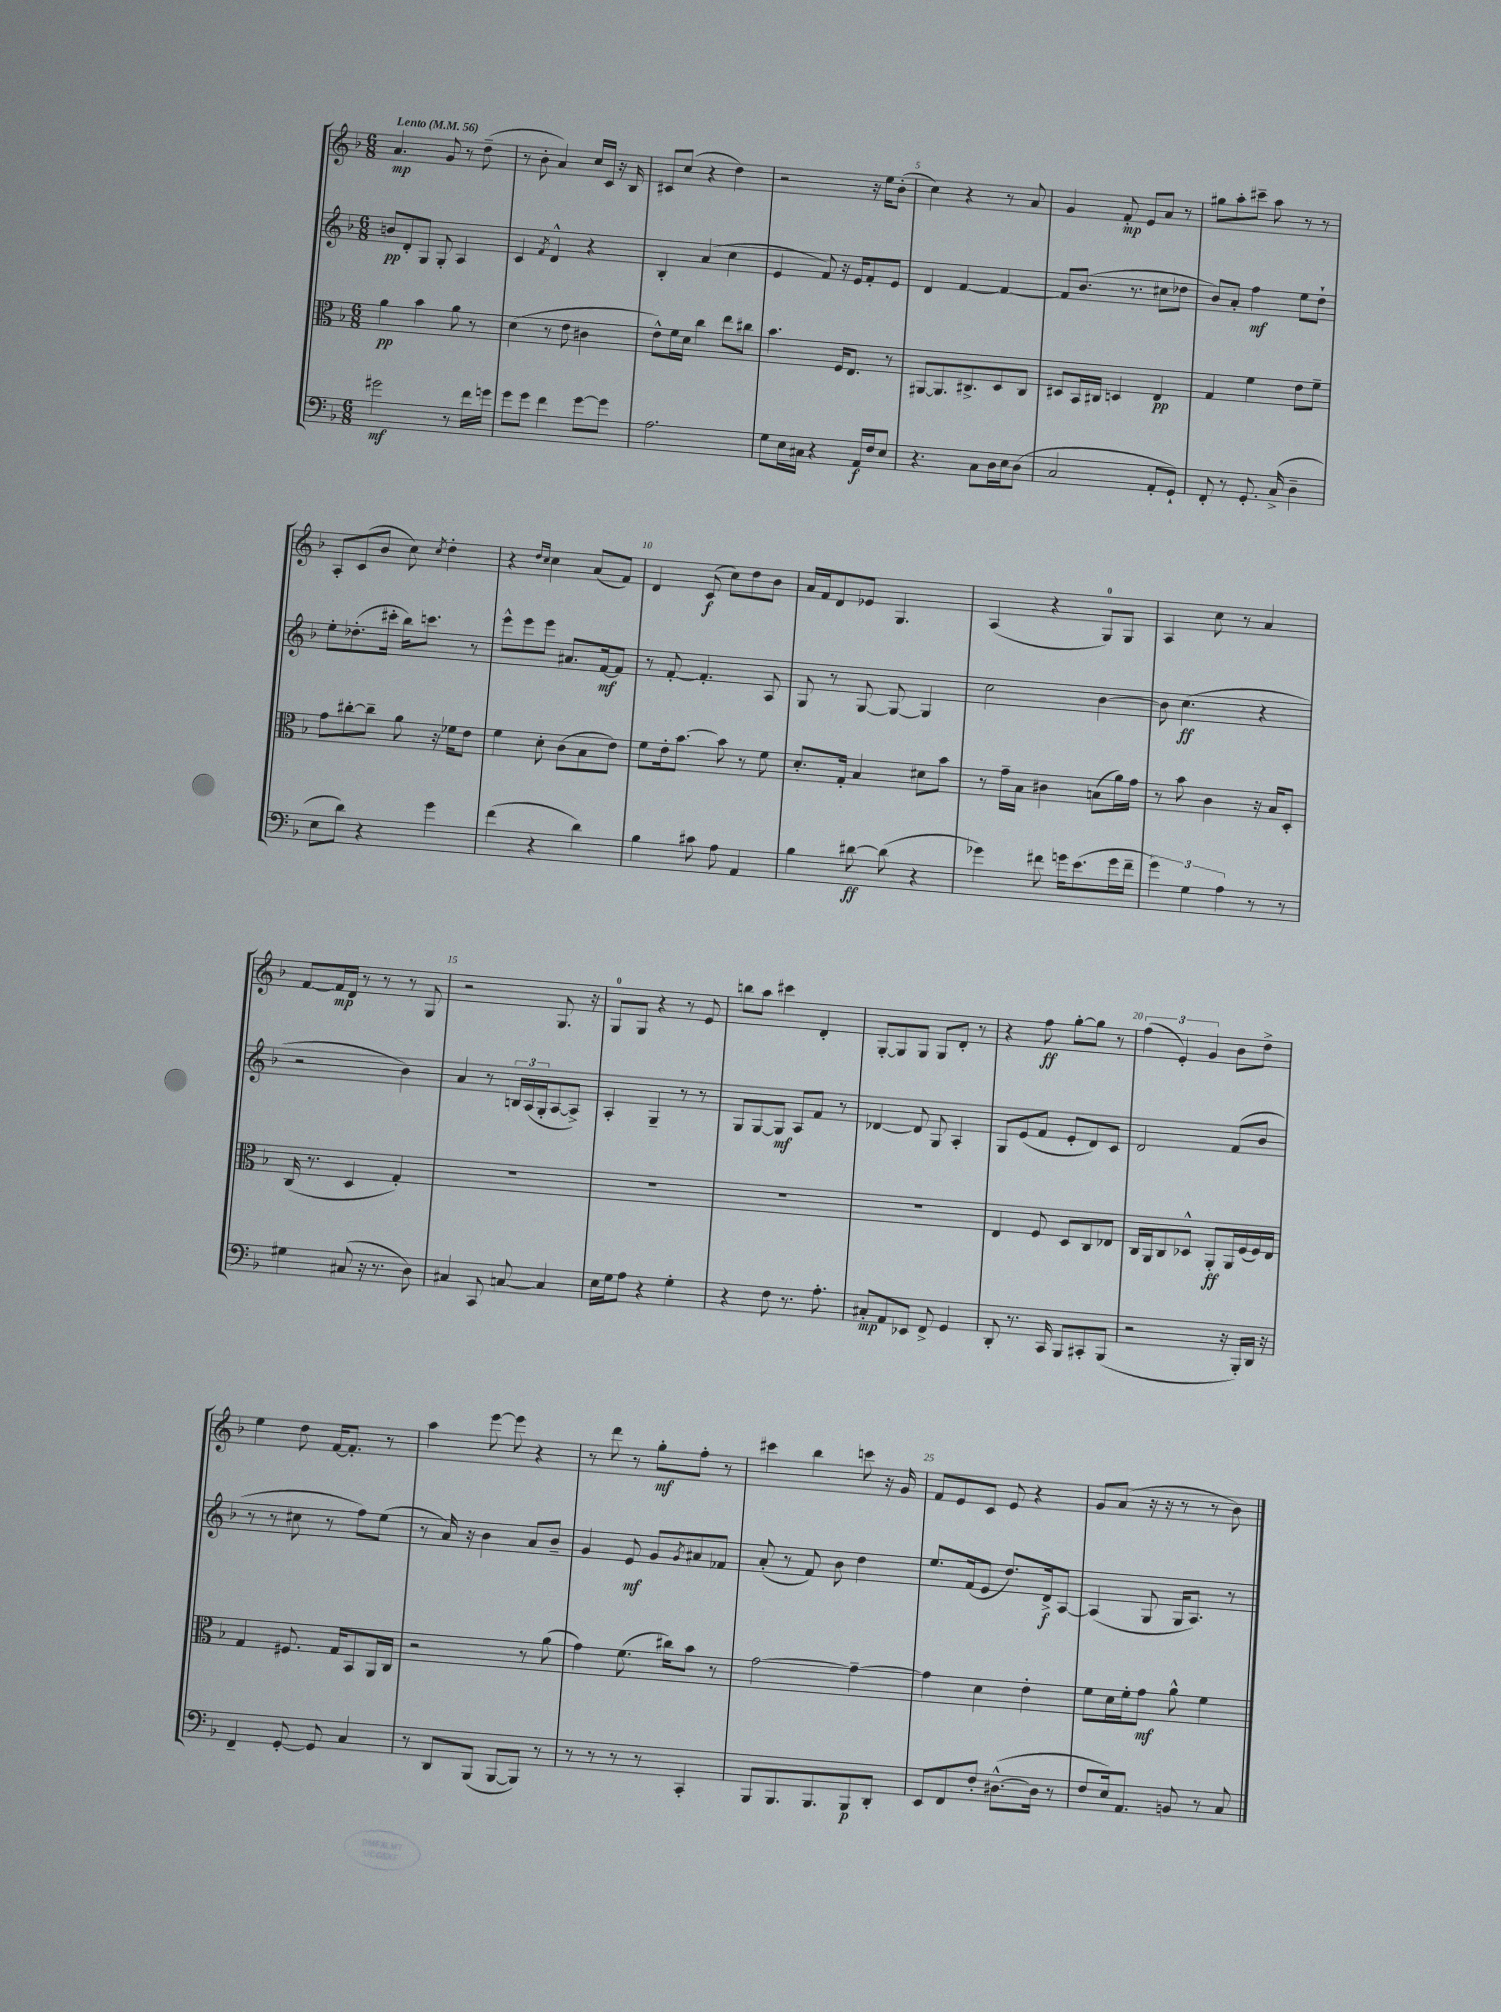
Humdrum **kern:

**kern	**kern	**kern	**kern
*staff4	*staff3	*staff2	*staff1
*clefF4	*clefC3	*clefG2	*clefG2
*k[b-]	*k[b-]	*k[b-]	*k[b-]
*M6/8	*M6/8	*M6/8	*M6/8
*MM56	*MM56	*MM56	*MM56
2g#	4a	8b	4.a
.	.	8d'	.
.	4b-	8G	.
.	.	8G'	8g
8r	8a	4A	8r
16f	8r	.	(8dd~
16g	.	.	.
=	=	=	=
8g	(4d	4c	8r
8g	.	.	8b-'
.	.	8qf	.
4f	8r	4d^^	4a)
.	8e	.	.
[8g	4c#	4r	16cc
.	.	.	16c
8g]	.	.	16r
.	.	.	16B-
=	=	=	=
2.A	8e^^)	4B-'	8c#
.	16f	.	(8cc
.	16d	.	.
.	4cc	(4a	4r
.	8ee	4cc	4dd)
.	8cc#	.	.
=	=	=	=
8G	4.b-	4e	2r
16E	.	.	.
16C#	.	.	.
4r	.	8f)	.
.	16F	16r	.
.	8.E	16e	.
16AA	.	8f'	16r
16F	.	.	16ee
8E	8r	8e	(8b-'
=	=	=	=
4.r	[8AA#	4d	4cc)
.	8.AA#]	.	.
.	.	[4f	4r
.	8.C#^	.	.
8C	.	.	.
16D	8D	4f_	8r
16E	.	.	.
(8D	8C#	.	8a
=	=	=	=
2C	8D#	8f]	4g
.	16BB-	(8.b-	.
.	16C#	.	.
.	4D	.	8f'
.	.	8.r	.
.	.	.	8e
8AA'	4E	8cc#	8a
8GG`)	.	8dd-	8r
=	=	=	=
8FF'	4G	8b-)	8gg#
8r	.	8a'	8aa'
8.GG'	4f	4ff	8ccc#~
.	.	.	8aa
(16C^	.	.	.
4D~	8e	8ee	8r
.	8f~	8dd`	8r
=	=	=	=
8E	8g	8ee'	8A'
8d)	[8cc#'	(8.dd-'	(8c
4r	8cc#~]	.	8b-
.	.	16ccc#'	.
.	8a	16bb-)	8cc)
.	.	8.ccc	.
.	.	.	8qcc
4g	16r	.	4dd'
.	16f-	.	.
.	8e	8r	.
=	=	=	=
(4f	4f	8eee^^	4r
.	.	8eee	.
.	.	.	16qqdd
.	.	.	16qqcc
4r	8d'	8eee	4cc
.	(8c	8.a#	.
4d)	8B-	.	(8a
.	.	[16f	.
.	8e)	8f]	8f)
=	=	=	=
4B-	8f	8r	4d
.	16e'	[8f'	.
.	[8.b-	.	.
8c#	.	4.f']	(8c
8A	8b-]	.	8cc)
4AA	8r	.	8dd
.	8f	8A	8b-
=	=	=	=
4B-	8.d'	8G	16a
.	.	.	16f
.	.	8r	8d
.	16G'	.	.
[8d#	4B-	[8G	8e-
(8d#]	.	8G_	4.G
4r	8d#	4G]	.
.	8b-	.	.
=	=	=	=
4g-)	8r	2cc	(4A
.	16g~	.	.
.	16B-	.	.
8f#	4c#	.	4r
16g	.	.	.
(8.e	.	.	.
.	(8B	[4b-	8G)
16g	16a)	.	8G
16f#~	16g	.	.
=	=	=	=
6g)	8r	8b-]	4A
.	8b-	(4.cc	.
6G	.	.	.
.	4c	.	8cc
6A	.	.	.
.	.	.	8r
8r	16r	4r	4a
.	16B-	.	.
8r	8D'	.	.
=	=	=	=
4G#	(16C	2r	[8f
.	8.r	.	.
.	.	.	16f]
.	.	.	16d
(8C#	4D	.	8r
16r	.	.	8r
8.r	.	.	.
.	4G')	4b-)	8r
8D)	.	.	8G
=	=	=	=
4C#	2.r	4a	2r
8CC	.	8r	.
[8C	.	24B	.
.	.	(24A	.
.	.	24G'	.
4C]	.	[8A	8.G
.	.	8A^])	.
.	.	.	16r
=	=	=	=
16E	2.r	4A'	8G
16G	.	.	.
8A	.	.	8G
4r	.	4G~	4r
4G'	.	8r	8r
.	.	8r	8e
=	=	=	=
4r	2.r	8G	8bb
.	.	[8G	8aa
8F	.	8G]	4ccc#
8.r	.	8A	.
.	.	8f	4d'
8.A'	.	.	.
.	.	8r	.
=	=	=	=
8C#'	2.r	[4d-	[8G'
8AA	.	.	8G]
8EE-	.	8d-]	8G
8FF^	.	8G	8G
4GG	.	4A'	8d'
.	.	.	8r
=	=	=	=
8DD'	4E	8G	4r
8.r	.	(8e	.
.	8F	8f	8ff
16CC	.	.	.
8BBB-	8D	8e'	[8gg'
8CC#'	8C	8d)	8gg]
(8BBB-	8E-	8c	8r
=	=	=	=
2r	16C	2d	(6ff
.	16AA	.	.
.	8C	.	.
.	.	.	6e')
.	8D-^^	.	.
.	.	.	6g
.	8AA'	.	.
16r	16AA	(8f	8b-
16BBB-')	(16F	.	.
16DD	16F)	8b-	8dd^
16r	16E	.	.
=	=	=	=
4FF~	4G	8r	4ee
.	.	8r	.
[8GG'	8.F#	8cc#	8dd
8GG]	.	8r	[16f
.	16G	.	8.f']
4C	8BB-	8ff)	.
.	16AA	(8ee	8r
.	16C	.	.
=	=	=	=
8r	2r	8r	4aa
8DD	.	16a)	.
.	.	16r	.
(8BBB-	.	4b-	[8eee
[8BBB-	.	.	8eee]
8BBB-])	8r	8a	4r
8r	(8a	8b-~	.
=	=	=	=
8r	4g)	4g	8r
8r	.	.	8ddd
8r	(8.f	8e	8r
8r	.	8g	8gg'
.	16cc#)	.	.
.	.	8qg	.
4CC'	8b-	8a#	8ff'
.	8r	8f-	8r
=	=	=	=
8BBB-	[2g	(8a'	4ccc#
8.BBB-	.	8r	.
.	.	8f)	4bb-
8.BBB-	.	.	.
.	.	8b-	.
8BBB-	4g~_	4dd	8ccc
8DD'	.	.	16r
.	.	.	16g
=	=	=	=
8EE	4g]	8.ee	8f
8FF	.	.	8e
.	.	(16f	.
8F'	4d	8e	8c
([8.D#^^	.	8.dd)	8e
.	4e'	.	4r
16D#]	.	16d^	.
8r	.	[8A	.
=	=	=	=
8F	8f	(4A]	8g
16E)	16d	.	(8a
8.AA	16f'	.	.
.	8g	8G	16r
.	.	.	16r
8BB	8a^^	16G	8r
.	.	8.A)	.
8r	4f	.	8r
8C	.	8r	8b-)
==	==	==	==
*-	*-	*-	*-
